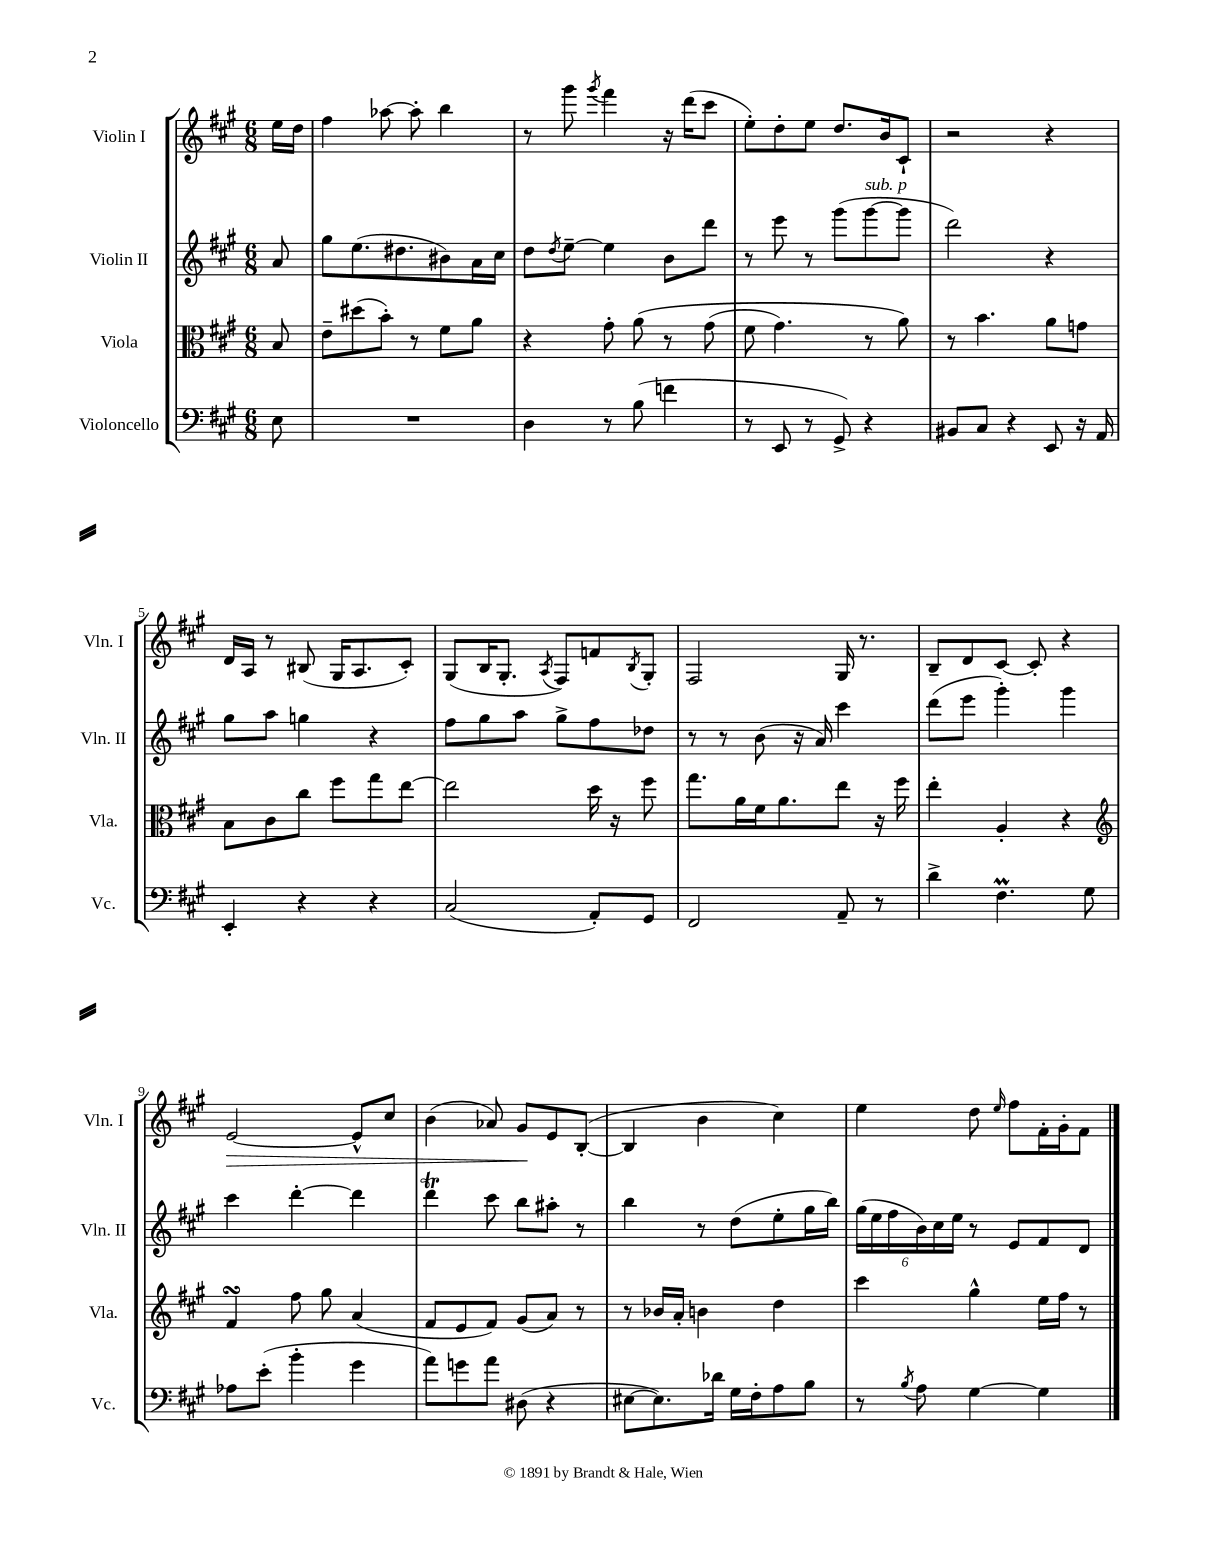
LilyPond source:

<<
\new StaffGroup <<
\new Staff = "s0" \with { instrumentName = "Violin I" shortInstrumentName = "Vln. I" } {
    \clef treble \key a \major \numericTimeSignature \time 6/8 \partial 8
    e''16 d''16 |
    fis''4 aes''8~ aes''8-. b''4 |
    r8 gis'''8 \acciaccatura { gis'''8 } fis'''4 r16 d'''16( cis'''8 |
    e''8-.) d''8-. e''8 d''8. b'16 cis'8-! |
    r2 r4 |
    d'16 a16 r8 bis8( gis16 a8. cis'8-.) |
    gis8( b16 gis8.-. \acciaccatura { a8 } fis8) f'8 \acciaccatura { b8 } gis8-. |
    fis2 gis16 r8. |
    b8-- d'8 cis'8~ cis'8-. r4 |
    e'2~\> e'8-^ cis''8 |
    b'4( aes'8) gis'8\! e'8 b8~-.( |
    b4 b'4 cis''4) |
    e''4 d''8 \grace { e''16 } fis''8 fis'16-. gis'16-. fis'8 \bar "|." |
}
\new Staff = "s1" \with { instrumentName = "Violin II" shortInstrumentName = "Vln. II" } {
    \clef treble \key a \major \numericTimeSignature \time 6/8 \partial 8
    a'8 |
    gis''8 e''8.( dis''8. bis'8) a'16 cis''16 |
    d''8 \acciaccatura { d''8 } e''8~-- e''4 b'8 d'''8 |
    r8 e'''8 r8 gis'''8( gis'''8~^\markup { \italic "sub. p" } gis'''8 |
    d'''2) r4 |
    gis''8 a''8 g''4 r4 |
    fis''8 gis''8 a''8 gis''8-> fis''8 des''8 |
    r8 r8 b'8( r16 a'16) cis'''4 |
    d'''8( e'''8 gis'''4-.) gis'''4 |
    cis'''4 d'''4~-. d'''4 |
    d'''4\trill cis'''8 b''8 ais''8-. r8 |
    b''4 r8 d''8( e''8-. gis''16 b''16) |
    \tuplet 6/4 { gis''16( e''16 fis''16 b'16) cis''16 e''16 } r8 e'8 fis'8 d'8 \bar "|." |
}
\new Staff = "s2" \with { instrumentName = "Viola" shortInstrumentName = "Vla." } {
    \clef alto \key a \major \numericTimeSignature \time 6/8 \partial 8
    b8 |
    e'8-- dis''8( b'8-.) r8 fis'8 a'8 |
    r4 gis'8-. a'8\( r8 gis'8( |
    fis'8 gis'4.) r8 a'8\) |
    r8 b'4. a'8 g'8 |
    b8 cis'8 cis''8 fis''8 gis''8 e''8~ |
    e''2 d''16 r16 fis''8 |
    gis''8. a'16 fis'16 a'8. e''8 r16 fis''16 |
    e''4-. a4-. r4 |
    \clef treble fis'4\turn fis''8 gis''8 a'4( |
    fis'8 e'8 fis'8) gis'8( a'8) r8 |
    r8 bes'16 a'16-. b'4 d''4 |
    cis'''4 gis''4-^ e''16 fis''16 r8 \bar "|." |
}
\new Staff = "s3" \with { instrumentName = "Violoncello" shortInstrumentName = "Vc." } {
    \clef bass \key a \major \numericTimeSignature \time 6/8 \partial 8
    e8 |
    R2. |
    d4 r8 b8( f'4 |
    r8 e,8 r8 gis,8->) r4 |
    bis,8 cis8 r4 e,8 r16 a,16 |
    e,4-. r4 r4 |
    cis2( a,8-.) gis,8 |
    fis,2 a,8-- r8 |
    d'4-> fis4.\prall gis8 |
    aes8 e'8-.( b'4-. gis'4 |
    a'8) g'8 a'8 dis8( r4 |
    eis8~ eis8.) des'16 gis16 fis16-. a8 b8 |
    r8 \acciaccatura { b8 } a8 gis4~ gis4 \bar "|." |
}
>>
>>
